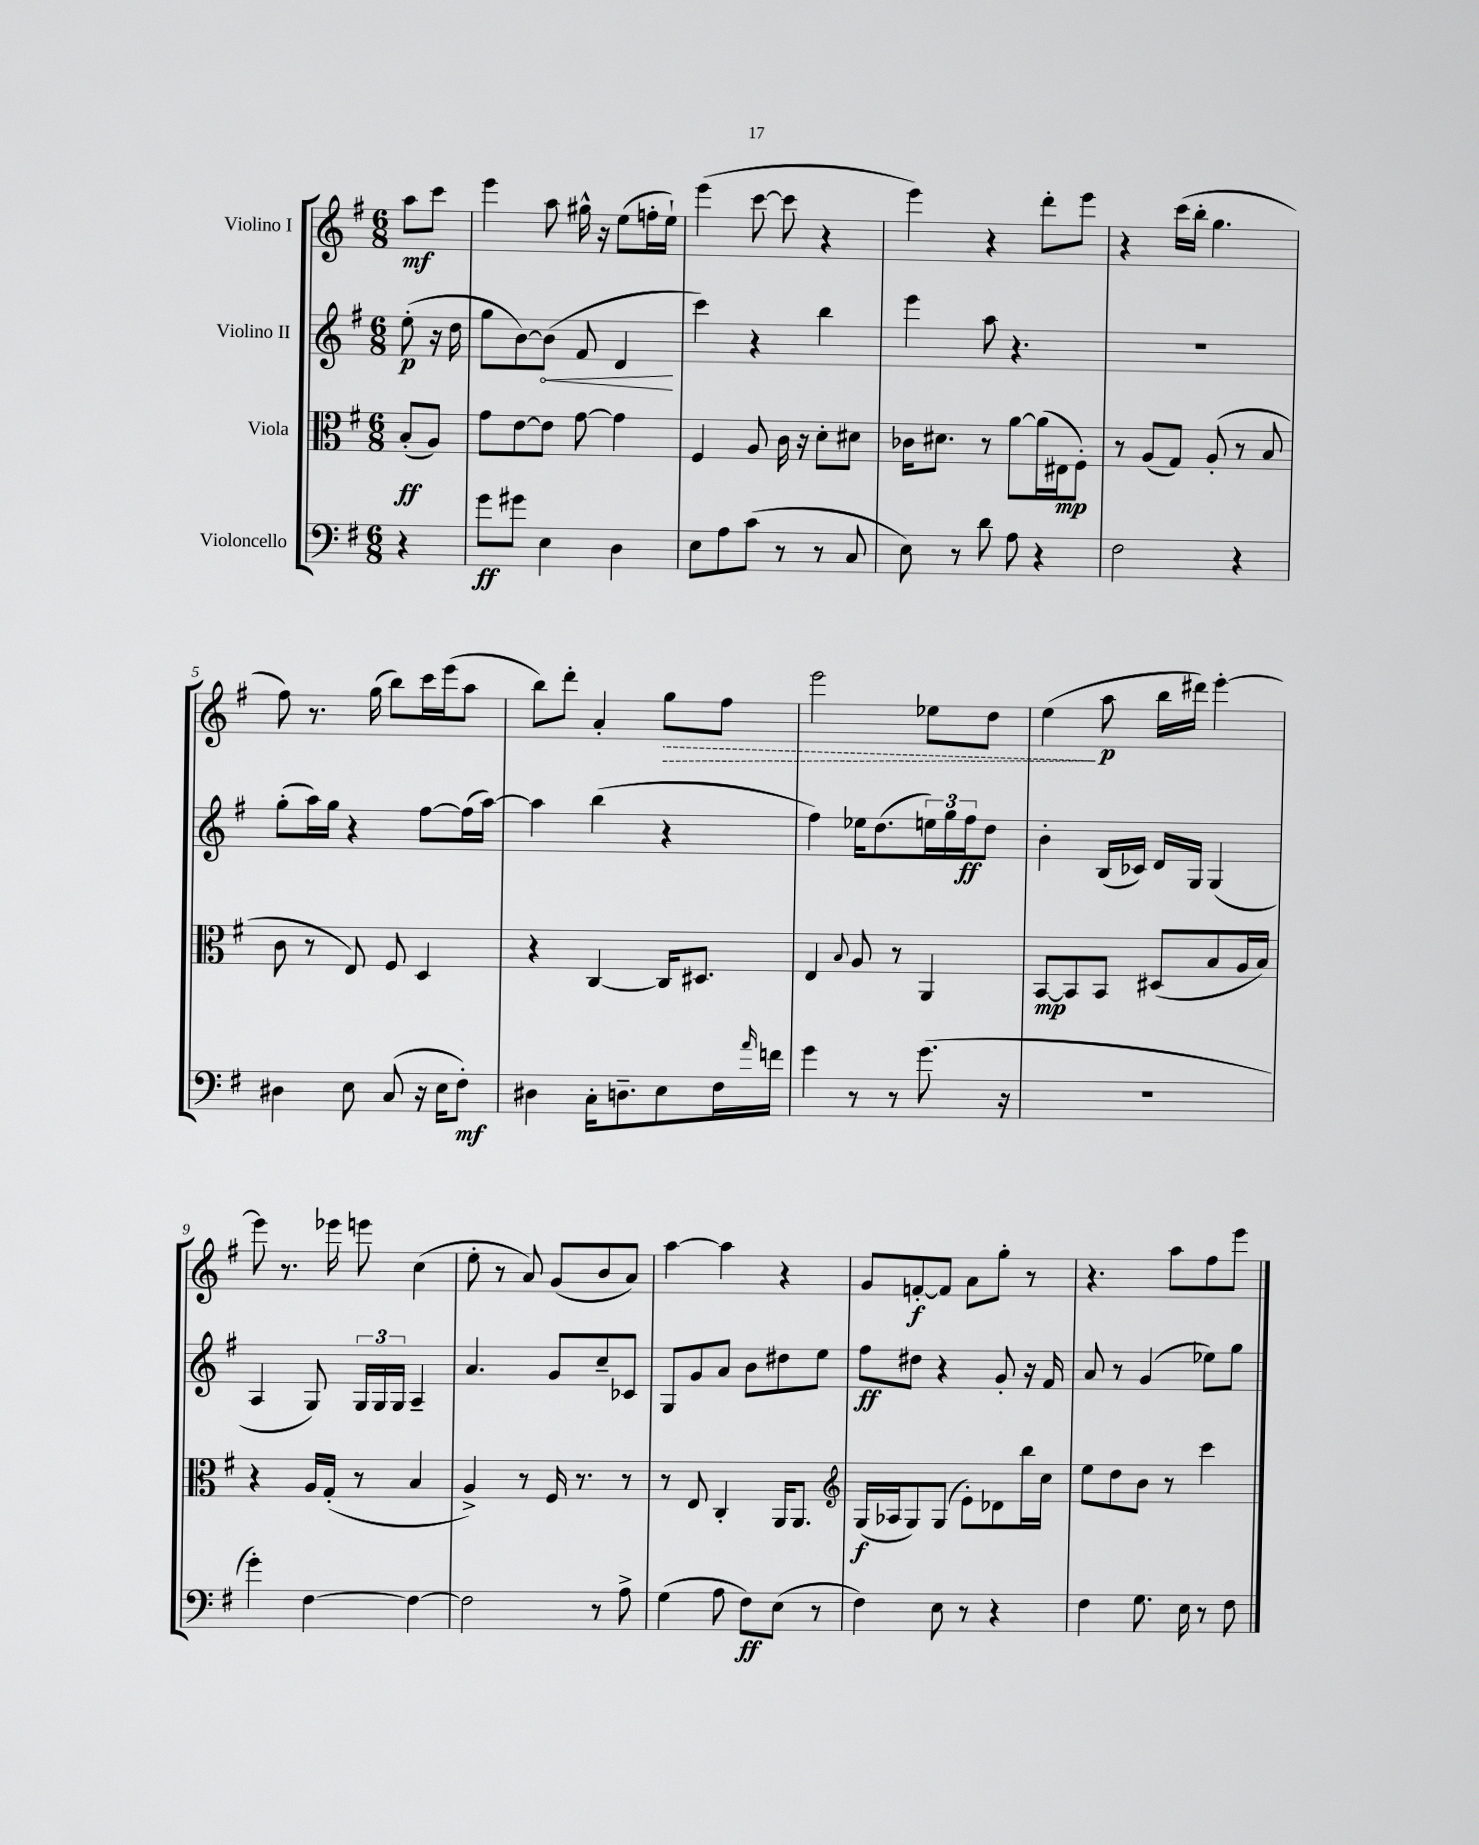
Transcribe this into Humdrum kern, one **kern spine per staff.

**kern	**dynam	**kern	**dynam	**kern	**dynam	**kern	**dynam
*part4	*part4	*part3	*part3	*part2	*part2	*part1	*part1
*staff4	*staff4	*staff3	*staff3	*staff2	*staff2	*staff1	*staff1
*I"Violoncello	*	*I"Viola	*	*I"Violino II	*	*I"Violino I	*
*clefF4	*	*clefC3	*	*clefG2	*	*clefG2	*
*k[f#]	*	*k[f#]	*	*k[f#]	*	*k[f#]	*
*M6/8	*	*M6/8	*	*M6/8	*	*M6/8	*
=	=	=	=	=	=	=	=
4r	.	(8B'/L	ff	(8ee'\	p	8aa\L	mf
.	.	8A/J)	.	16r	.	8ccc\J	.
.	.	.	.	16dd\	.	.	.
=1	=1	=1	=1	=1	=1	=1	=1
8g\L	ff	8g\L	.	8gg\L	.	4eee\	.
8g#X\J	.	[8e\	.	[8b\)	.	.	.
!	!	!	!	!	!LO:HP:b	!	!
4E\	.	8e\J]	.	(8b\J]	<	8aa\	.
.	.	[8g\	.	8f#/	.	16gg#X^^\	.
.	.	.	.	.	.	16r	.
4D\	.	4g\]	.	4d/	.	(8ee\L	.
.	.	.	.	.	.	16ffn'\L	.
.	.	.	.	.	.	16ee`\JJ)	.
.	.	.	.	.	[	.	.
=2	=2	=2	=2	=2	=2	=2	=2
8E\L	.	4F#/	.	4ccc\)	.	(4eee\	.
8A\	.	.	.	.	.	.	.
(8c\J	.	8A/	.	4r	.	[8ccc\	.
8r	.	16c\	.	.	.	8ccc\]	.
.	.	16r	.	.	.	.	.
8r	.	8d'\L	.	4bb\	.	4r	.
8C/	.	8d#X\J	.	.	.	.	.
=3	=3	=3	=3	=3	=3	=3	=3
8E\)	.	16c-X\KL	.	4eee\	.	4eee\)	.
.	.	8.d#X\J	.	.	.	.	.
8r	.	.	.	.	.	.	.
8d\	.	8r	.	8aa\	.	4r	.
8A\	.	[8a\L	.	4.r	.	.	.
4r	.	(16a\L]	.	.	.	8ddd'\L	.
.	.	16E#X\J	mp	.	.	.	.
.	.	8F#'\J)	.	.	.	8eee\J	.
=4	=4	=4	=4	=4	=4	=4	=4
2F#\	.	8r	.	2.r	.	4r	.
.	.	(8A/L	.	.	.	.	.
.	.	8G/J)	.	.	.	(16ccc\LL	.
.	.	.	.	.	.	16bb'\JJ	.
.	.	(8A'/	.	.	.	4.gg\	.
4r	.	8r	.	.	.	.	.
.	.	8B/	.	.	.	.	.
!!LO:LB:g=z
=5	=5	=5	=5	=5	=5	=5	=5
4D#X\	.	8c\	.	(8gg'\L	.	8ff#\)	.
.	.	8r	.	16aa\L)	.	8.r	.
.	.	.	.	16gg\JJ	.	.	.
8E\	.	8E/)	.	4r	.	.	.
.	.	.	.	.	.	(16gg\	.
(8C/	.	8F#/	.	.	.	8bb\L)	.
16r	.	4D/	.	[8ff#\L	.	16ccc\L	.
16E\KL	.	.	.	.	.	(16eee\J	.
8F#'\J)	mf	.	.	(16ff#\L]	.	8aa\J	.
.	.	.	.	[16aa\JJ)	.	.	.
=6	=6	=6	=6	=6	=6	=6	=6
4D#X\	.	4r	.	4aa\]	.	8bb\L)	.
.	.	.	.	.	.	8ddd'\J	.
16C'\KL	.	[4C/	.	(4bb\	.	4a'/	.
8.Dn~\	.	.	.	.	.	.	.
!	!	!	!	!	!	!	!LO:HP:b
8E\	.	16C/KL]	.	4r	.	8gg\L	>
.	.	8.D#X/J	.	.	.	.	.
16F#\L	.	.	.	.	.	8ff#\J	.
16qqa/	.	.	.	.	.	.	.
16fn\JJ	.	.	.	.	.	.	.
=7	=7	=7	=7	=7	=7	=7	=7
4g\	.	4E/	.	4ff#\)	.	2eee\	.
.	.	8qqB/	.	.	.	.	.
8r	.	8A/	.	16ee-X\KL	.	.	.
.	.	.	.	(8.dd\	.	.	.
8r	.	8r	.	.	.	.	.
(8.g\	.	4AA/	.	24een\L)	.	8ee-X\L	.
.	.	.	.	24gg\	.	.	.
.	.	.	.	24ff#\J	ff	.	.
.	.	.	.	8dd\J	.	8dd\J	.
16r	.	.	.	.	.	.	.
=8	=8	=8	=8	=8	=8	=8	=8
2.r	.	[8BB/L	mp	4b'\	.	(4ee\	.
.	.	8BB/]	.	.	.	.	.
.	.	8BB/J	.	(16B/LL	.	8aa\	] p
.	.	.	.	16c-X/JJ)	.	.	.
.	.	(8D#X/L	.	16d/LL	.	16bb\LL	.
.	.	.	.	16G/JJ	.	16ddd#X\JJ)	.
.	.	8B/	.	(4G/	.	[4eee'\	.
.	.	16A/L	.	.	.	.	.
.	.	16B/JJ)	.	.	.	.	.
!!LO:LB:g=z
=9	=9	=9	=9	=9	=9	=9	=9
4g'\)	.	4r	.	4A/	.	8eee\]	.
.	.	.	.	.	.	8.r	.
[4F#\	.	16A/LL	.	8G/)	.	.	.
.	.	(16G'/JJ	.	.	.	16eee-X\	.
.	.	8r	.	24G/LL	.	8eeen\	.
.	.	.	.	24G/	.	.	.
.	.	.	.	24G/JJ	.	.	.
4F#\_	.	4B/	.	4A~/	.	(4cc\	.
=10	=10	=10	=10	=10	=10	=10	=10
2F#\]	.	4A^/)	.	4.a/	.	8ee'\	.
.	.	.	.	.	.	8r	.
.	.	8r	.	.	.	8a/)	.
.	.	16F#/	.	8g/L	.	(8g/L	.
.	.	8.r	.	.	.	.	.
8r	.	.	.	8cc~/	.	8b/	.
8A^\	.	8r	.	8c-X/J	.	8a/J)	.
=11	=11	=11	=11	=11	=11	=11	=11
(4G\	.	8r	.	8G/L	.	[4aa\	.
.	.	8E/	.	8g/	.	.	.
8A\	.	4C'/	.	8a/J	.	4aa\]	.
8F#\L)	ff	.	.	8b\L	.	.	.
(8E\J	.	16AA/KL	.	8dd#X\	.	4r	.
.	.	8.AA/J	.	.	.	.	.
8r	.	.	.	8ee\J	.	.	.
=12	=12	=12	=12	=12	=12	=12	=12
*	*	*clefG2	*	*	*	*	*
4F#\)	.	(16G/LL	f	8ff#\L	ff	8g/L	.
.	.	16A-X/J	.	.	.	.	.
.	.	8G/)	.	8dd#X\J	.	[8fn'/	f
8E\	.	(8G/J	.	4r	.	8f/J]	.
8r	.	8e'\L)	.	.	.	8a\L	.
4r	.	8d-X\	.	8g'/	.	8gg'\J	.
.	.	16bb\L	.	16r	.	8r	.
.	.	16cc\JJ	.	16f#/	.	.	.
=13	=13	=13	=13	=13	=13	=13	=13
4F#\	.	8ee\L	.	8a/	.	4.r	.
.	.	8dd\	.	8r	.	.	.
8.G\	.	8b\J	.	(4g/	.	.	.
.	.	8r	.	.	.	8aa\L	.
16E\	.	.	.	.	.	.	.
8r	.	4ccc\	.	8ee-X\L)	.	8ff#\	.
8F#\	.	.	.	8gg\J	.	8eee\J	.
==	==	==	==	==	==	==	==
*-	*-	*-	*-	*-	*-	*-	*-
